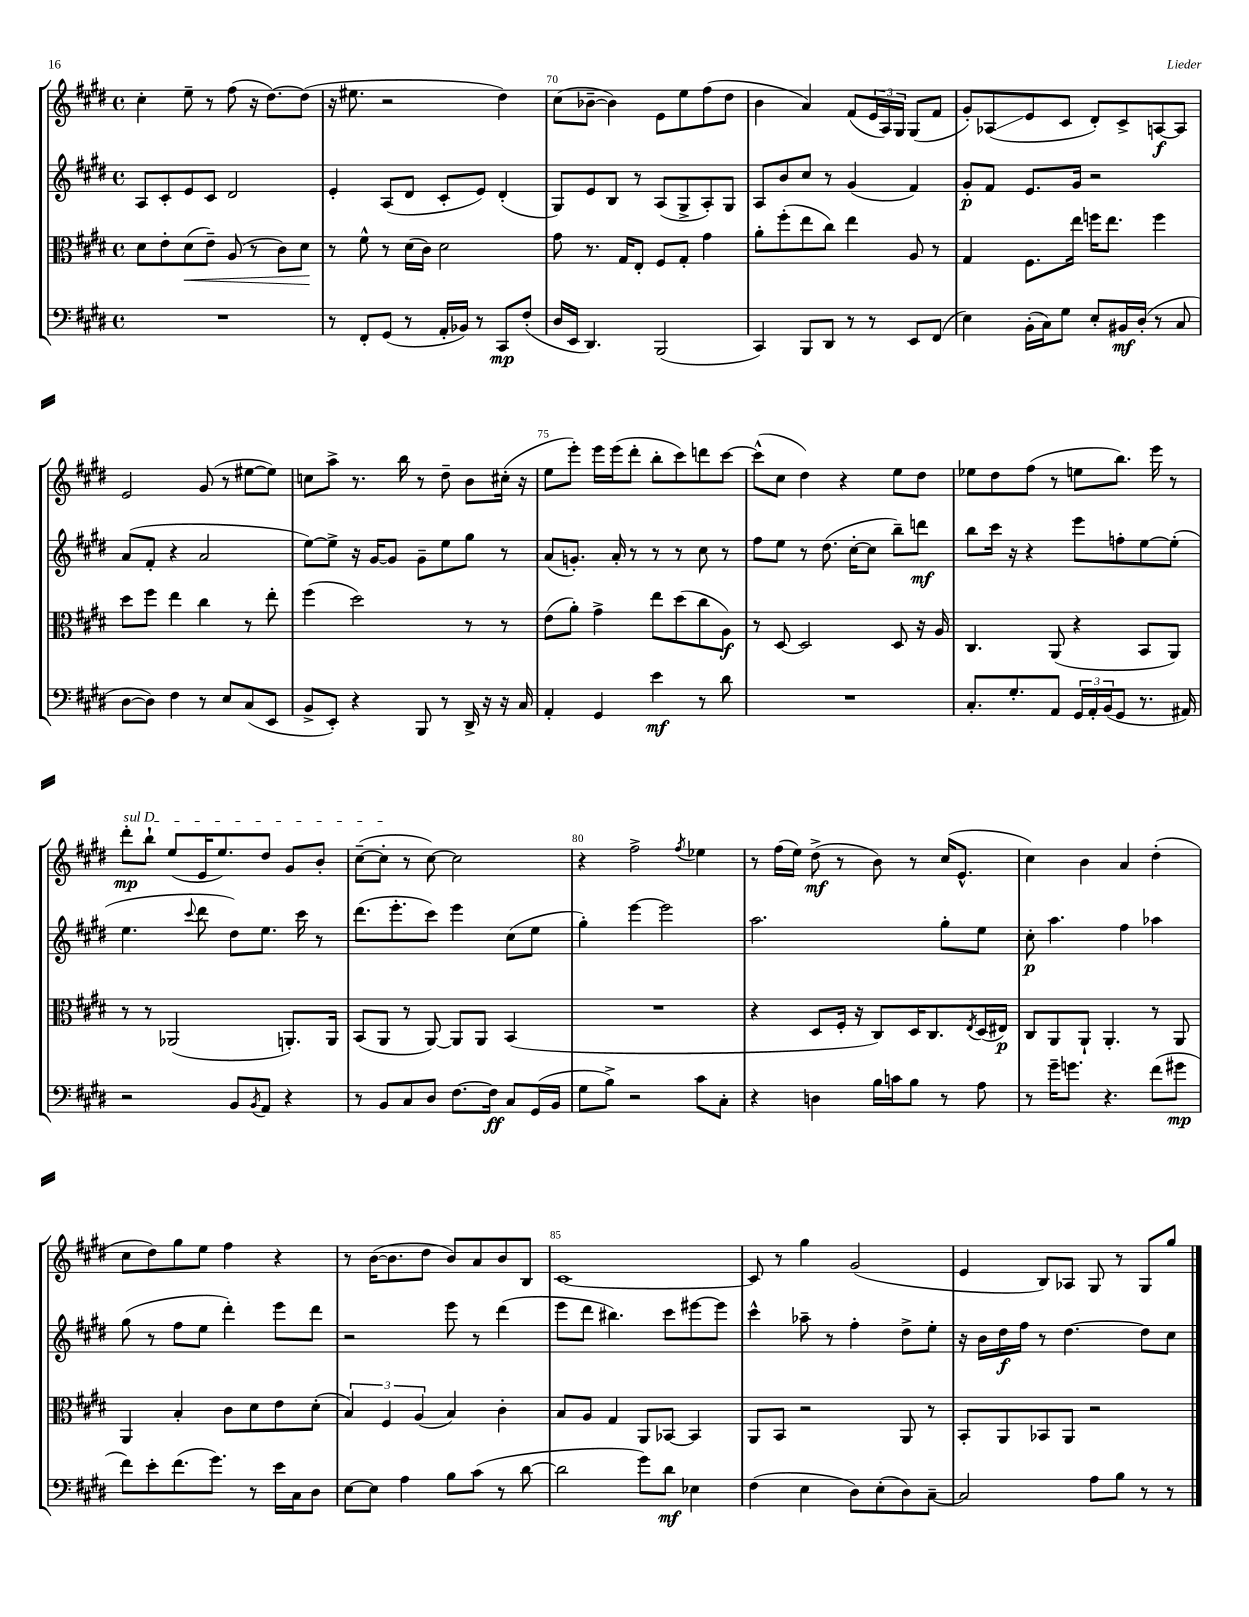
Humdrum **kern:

**kern	**kern	**kern	**kern
*staff4	*staff3	*staff2	*staff1
*clefF4	*clefC3	*clefG2	*clefG2
*k[f#c#g#d#]	*k[f#c#g#d#]	*k[f#c#g#d#]	*k[f#c#g#d#]
*M4/4	*M4/4	*M4/4	*M4/4
*met(c)	*met(c)	*met(c)	*met(c)
1r	8d#\L	8A/L	4cc#'\
.	8e'\	8c#'/	.
.	(8d#\	8e/	8ee~\
.	8e~\J)	8c#/J	8r
.	(8A/	2d#/	(8ff#\
.	8r	.	16r
.	.	.	[8.dd#\L)
.	8c#\L)	.	.
.	8d#\J	.	(8dd#\]J
=	=	=	=
8r	8r	4e'/	16r
.	.	.	8.ee#\
8FF#'/L	8f#^^\	.	.
(8GG#/J	8r	(8A/L	2r
8r	(16d#\LL	8d#/J	.
.	16c#\JJ)	.	.
16AA'/LL	2d#\	8c#'/L	.
16BB-/JJ)	.	.	.
8r	.	8e/J)	.
8CC#/L	.	(4d#'/	4dd#\)
(8F#'/J	.	.	.
=	=	=	=
16D#/LL	8g#\	8G#/L)	(8cc#\L
16EE/JJ	.	.	.
4.DD#/)	8.r	8e/	[8b-~\J
.	.	8B/J	4b-\])
.	16G#/LK	.	.
.	8E'/J	8r	.
(2BBB/	8F#/L	(8A/L	8e\L
.	8G#'/J	8G#^/	8ee\
.	4g#\	8A'/)	(8ff#\
.	.	8G#/J	8dd#\J
=	=	=	=
4CC#/)	8a'\L	8A/L	4b\
.	(8ff#'\	8b/	.
8BBB/L	8ee\	8cc#/J	4a/)
8DD#/J	8cc#\J)	8r	.
8r	4ee\	(4g#/	(8f#/L
8r	.	.	24e/L
.	.	.	24A/)
.	.	.	24G#/JJ
8EE/L	8A/	4f#/)	(8G#/L
(8FF#/J	8r	.	8f#/J
=	=	=	=
4E\)	4G#/	8g#'/L	8g#'/L)
.	.	8f#/J	(8A-/
(16BB'\LL	8.F#\L	8.e/L	8e/
16C#\J)	.	.	.
8G#\J	.	.	8c#/J
.	16ee\Jk	16g#/Jk	.
8E'/L	16ff\LK	2r	8d#'/L)
.	8.ee\J	.	.
16BB#/L	.	.	8c#^/
(16D#'/JJ	.	.	.
8r	4ff\	.	[8A/
8C#/	.	.	8A/]J
=	=	=	=
[8D#\L	8dd#\L	(8a/L	2e/
8D#\]J)	8ff#\J	8f#'/J	.
4F#\	4ee\	4r	.
8r	4cc#\	2a/	(8g#/
8E/L	.	.	8r
(8C#/	8r	.	[8ee#\L
8EE/J	8ee'\	.	8ee#\]J)
=	=	=	=
8BB^/L	(4ff#\	[8ee\L)	8cc\L
8EE'/J)	.	8ee^\]J	8aa^\J
4r	2dd#\)	16r	8.r
.	.	[16g#/LK	.
.	.	8g#/]J	.
.	.	.	16bb\
8BBB/	.	8g#~\L	8r
8r	.	8ee\	8dd#~\
16DD#^/	8r	8gg#\J	8b\L
16r	.	.	.
16r	8r	8r	(16cc#'\Jk
16C#/	.	.	16r
=	=	=	=
4AA'/	(8e\L	(8a/L	8ee\L
.	8a'\J)	8.g'/J)	8eee'\J)
4GG#/	4g#^\	.	16eee\LL
.	.	16a'/	(16eee\J
.	.	8r	8ddd#'\J
4e\	8ee\L	8r	8bb'\L
.	(8dd#\	8r	8ccc#\)
8r	8cc#\	8cc#\	8ddd\
8d#\	8A\J)	8r	[8ccc#\J
=	=	=	=
1r	8r	8ff#\L	(8ccc#^^\]L
.	[8D#/	8ee\J	8cc#\J
.	2D#/]	8r	4dd#\)
.	.	(8.dd#\	.
.	.	.	4r
.	.	[16cc#'\LK	.
.	.	8cc#\]J	.
.	8D#/	8bb~\L)	8ee\L
.	16r	8ddd\J	8dd#\J
.	16A/	.	.
=	=	=	=
8.C#'/L	4.C#/	8bb\L	8ee-\L
.	.	16ccc#\Jk	8dd#\
8.G#'/	.	16r	.
.	.	4r	(8ff#\J
8AA/J	(8AA/	.	8r
24GG#/LL	4r	8eee\L	8ee\L
24AA'/	.	.	.
(24BB/J	.	.	.
8GG#/J	.	8ff'\	8.bb\J)
8.r	8BB/L	[8ee\	.
.	.	.	16eee\
.	8AA/J)	(8ee'\]J	8r
16AA#/)	.	.	.
=	=	=	=
2r	8r	4.ee\	8ddd#'\L
.	8r	.	8bb`\J
.	(2AA-/	.	(8ee/L
.	.	8qqccc#/	.
.	.	8ddd#\	16e/K
.	.	.	8.ee/)
8BB/L	.	8dd#\L)	.
8qBB/	.	.	.
8AA/J	.	8.ee\J	8dd#/J
4r	8.AA'/L)	.	8g#/L
.	.	16ccc#\	.
.	.	8r	8b'/J
.	16AA/Jk	.	.
=	=	=	=
8r	(8BB/L	(8.ddd#\L	([8cc#~\L
8BB/L	8AA/J	.	8cc#'\]J
.	.	8.eee'\	.
8C#/	8r	.	8r
8D#/J	[8AA/)	8ccc#\J)	[8cc#\)
[8.F#\L	8AA/]L	4eee\	2cc#\]
.	8AA/J	.	.
16F#\]Jk	.	.	.
8C#/L	(4BB/	(8cc#\L	.
(16GG#/L	.	8ee\J	.
16BB/JJ	.	.	.
=	=	=	=
8G#\L	1r	4gg#'\)	4r
8B^\J)	.	.	.
2r	.	[4eee\	2ff#^\
.	.	2eee\]	.
.	.	.	8qff#/
8c#\L	.	.	4ee-\
8C#'\J	.	.	.
=	=	=	=
4r	4r	2.aa\	8r
.	.	.	(16ff#\LL
.	.	.	16ee\JJ)
4D\	8D#/L	.	(8dd#^\
.	16F#'/Jk	.	8r
.	16r	.	.
16B\LL	8C#/L)	.	8b\)
16c\J	.	.	.
8B\J	16D#/K	.	8r
.	8.C#/	.	.
8r	.	8gg#'\L	(16cc#/LK
.	.	.	8.e^^/J
.	8qE/	.	.
8A\	(16D#/L	8ee\J	.
.	16E#/JJ)	.	.
=	=	=	=
8r	8C#/L	8cc#'\	4cc#\)
16g#~\LK	8AA/	4.aa\	.
8.g\J	.	.	.
.	8AA`/J	.	4b\
4.r	4.AA'/	.	.
.	.	4ff#\	4a/
(8f#\L	8r	4aa-\	(4dd#'\
8g#\J	8AA/	.	.
=	=	=	=
8f#\L)	4AA/	(8gg#\	8cc#\L
8e'\	.	8r	8dd#\)
(8.f#\	4B'/	8ff#\L	8gg#\
.	.	8ee\J	8ee\J
8.g#\J)	.	.	.
.	8c#\L	4ddd#'\)	4ff#\
8r	8d#\	.	.
16e\LL	8e\	8eee\L	4r
16C#\J	.	.	.
8D#\J	(8d#'\J	8ddd#\J	.
=	=	=	=
[8E\L	6B/)	2r	8r
8E\]J	.	.	([16b\LK
.	6F#/	.	.
.	.	.	8.b\]
4A\	.	.	.
.	(6A/	.	.
.	.	.	8dd#\J
8B\L	4B/)	8eee\	8b/L)
(8c#\J	.	8r	8a/
8r	4c#'\	(4ddd#\	8b/
[8d#\	.	.	8B/J
=	=	=	=
2d#\]	8B/L	8eee\L	[1c#
.	8A/J	8ddd#\J	.
.	4G#/	4.bb#\)	.
8g#\L)	8AA/L	.	.
8d#\J	[8BB-/J	8ccc#\L	.
4E-\	4BB-/]	[8eee#\	.
.	.	8eee#\]J	.
=	=	=	=
(4F#\	8AA/L	4ccc#^^\	8c#/]
.	8BB/J	.	8r
4E\	2r	8aa-~\	4gg#\
.	.	8r	.
8D#\L)	.	4ff#'\	(2g#/
(8E'\	.	.	.
8D#\)	8AA/	8dd#^\L	.
[8C#~\J	8r	8ee'\J	.
=	=	=	=
2C#/]	8BB'/L	16r	4e/
.	.	16b\LL	.
.	8AA/	16dd#\	.
.	.	16ff#\JJ	.
.	8BB-/	8r	8B/L)
.	8AA/J	[4.dd#\	8A-/J
8A\L	2r	.	8G#/
8B\J	.	.	8r
8r	.	8dd#\]L	8G#/L
8r	.	8cc#\J	8gg#/J
==	==	==	==
*-	*-	*-	*-
